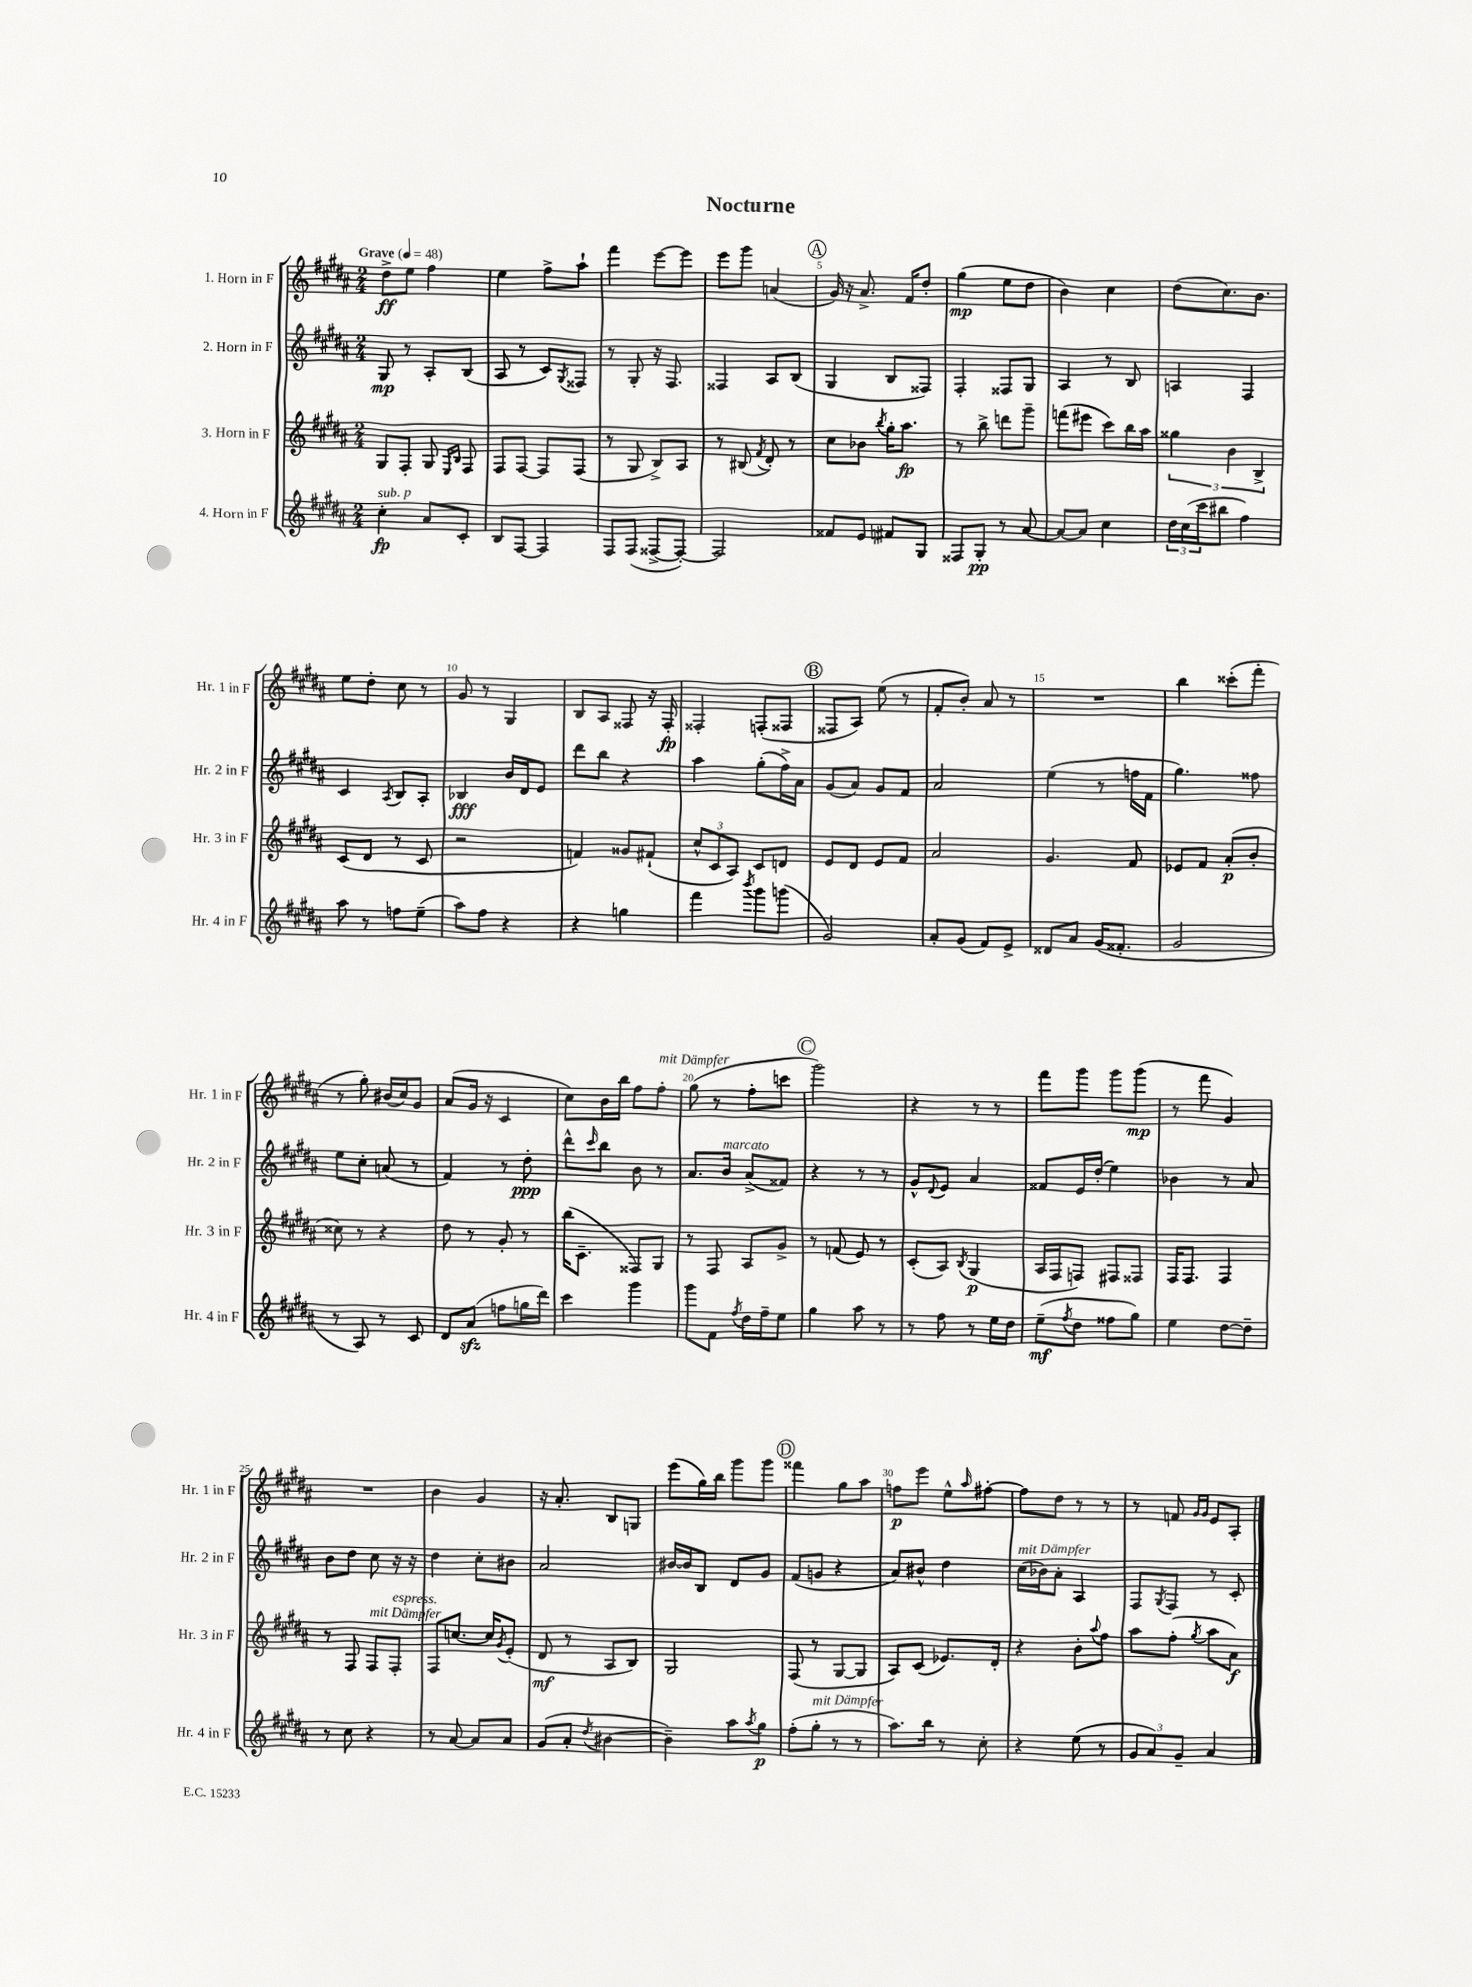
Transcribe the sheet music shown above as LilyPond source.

\header { title = "Nocturne" }
<<
\new StaffGroup <<
\new Staff = "s0" \with { instrumentName = "1. Horn in F" shortInstrumentName = "Hr. 1 in F" } {
    \clef treble \key b \major \numericTimeSignature \time 2/4 \tempo "Grave" 4 = 48
    dis''8->\ff e''8 fis''4 |
    e''4 fis''8-> ais''8-! |
    fis'''4 e'''8~ e'''8 |
    e'''8 gis'''8 a'4( |
    \mark \markup { \circle "A" } gis'16) r16 ais'8.-> fis'16 dis''8-. |
    gis''4\mp( e''8 dis''8 |
    b'4) cis''4 |
    dis''8( cis''8.) b'8. |
    e''8 dis''8-. cis''8 r8 |
    gis'8 r8 gis4 |
    b8 ais8 fisis8 r16 fisis16-.\fp |
    fisis4-. f8-.( fisis8 |
    \mark \markup { \circle "B" } fisis8 ais8) e''8( r8 |
    fis'8-. b'8-.) ais'8 r8 |
    R2 |
    b''4 cisis'''8-.( fis'''8-. |
    r8 gis''8-.) bis'16( cis''16) gis'8 |
    ais'8( gis'16 r16 cis'4 |
    cis''8) b'16 b''16 fis''8 fis''8-.^\markup { \italic "mit Dämpfer" } |
    gis''8( r8 fis''8-. c'''8 |
    \mark \markup { \circle "C" } gis'''2) |
    r4 r8 r8 |
    fis'''8 gis'''8 gis'''8 gis'''8\mp( |
    r8 fis'''8 gis'4) |
    R2 |
    b'4 gis'4 |
    r16 ais'8.-. b8 g8 |
    e'''8( gis''16) b''16 gis'''8 gis'''8 |
    \mark \markup { \circle "D" } fisis'''4 gis''8 ais''8 |
    f''8\p e'''8 e''8-^ \grace { ais''16 } fis''8~-. |
    fis''8 dis''8 r8 r8 |
    r8 f'8 \grace { gis'16 gis'16 } e'8 ais8-. \bar "|." |
}
\new Staff = "s1" \with { instrumentName = "2. Horn in F" shortInstrumentName = "Hr. 2 in F" } {
    \clef treble \key b \major \numericTimeSignature \time 2/4
    gis8\mp r8 ais8-. b8( |
    ais8 r8 cis'8) \acciaccatura { gis8 } fisis8 |
    r8 gis8-. r16 fis8. |
    fisis4 ais8 b8( |
    \mark \markup { \circle "A" } gis4 b8 fisis8) |
    fis4-. fisis8 gis8 |
    ais4 r8 b8 |
    a4 fis4 |
    cis'4 \acciaccatura { ais8 } b8 ais8-. |
    bes4\fff b'16 dis'16 e'8 |
    dis'''8 b''8 r4 |
    ais''4 gis''8-.( fis''16->) ais'16 |
    \mark \markup { \circle "B" } gis'8( ais'8) gis'8 fis'8 |
    ais'2 |
    e''4( r8 f''16 fis'16 |
    gis''4.) fisis''8 |
    e''8 cis''8-. a'8( r8 |
    fis'4) r8 dis''8-.\ppp |
    dis'''8-^ \grace { cis'''16 } b''8 b'8 r8 |
    ais'8. b'16^\markup { \italic "marcato" } ais'8->( fisis'8) |
    \mark \markup { \circle "C" } r4 r8 r8 |
    gis'8-^ \appoggiatura { dis'8 } e'8 ais'4 |
    fisis'8 e'16 dis''16-.( e''4) |
    bes'4 r8 ais'8 |
    b'8 dis''8 cis''8 r16 r16 |
    dis''4 cis''8-. bis'8 |
    ais'2 |
    bis'16~ bis'16 b8 dis'8 gis'8 |
    \mark \markup { \circle "D" } fis'8( g'8 r4 |
    ais'8) bis'8-^ dis''4 |
    cis''16^\markup { \italic "mit Dämpfer" }( bes'16) ais'8-. ais4 |
    fis8 \acciaccatura { gis8 } fis8 r8 cis'8-. \bar "|." |
}
\new Staff = "s2" \with { instrumentName = "3. Horn in F" shortInstrumentName = "Hr. 3 in F" } {
    \clef treble \key b \major \numericTimeSignature \time 2/4
    gis8 fis8-. gis8 \grace { e16 b16 } fis8 |
    fis8 fis8~ fis8 fis8( |
    r8 gis8 b8->) ais8 |
    r8 bis8( \acciaccatura { fis'8 } dis'8-.) r8 |
    \mark \markup { \circle "A" } cis''8 bes'8 \acciaccatura { b''8 } gis''16-. ais''8.\fp |
    r8 b''8-> d'''8 gis'''8-- |
    f'''8( eis'''8 cis'''8) b''16 ais''16 |
    \tuplet 3/2 { gisis''4 b'4 b4-> } |
    cis'8( dis'8 r8 cis'8 |
    r2 |
    f'4) gisis'8 fis'8-!( |
    \tuplet 3/2 { cis''8-^ cis'8 ais8) } cis'8 d'8 |
    \mark \markup { \circle "B" } e'8 dis'8 e'8 fis'8 |
    ais'2 |
    gis'4. fis'8 |
    ees'8 fis'8 ais'8-.\p( b'8-. |
    cisis''8) r8 r4 |
    dis''8 r8 gis'8-. r8 |
    b''16( cis'8.-- fisis8) gis8 |
    r8 fis8 ais8 gis'8-> |
    \mark \markup { \circle "C" } r8 f'8( e'8) r8 |
    cis'8-.( ais8) \acciaccatura { b8 } gis4\p( |
    ais16 fis16 f8) fis8 fisis8 |
    fis16 fis8. fis4 |
    r8 fis8 fis8^\markup { \italic "mit Dämpfer" } fis8-.^\markup { \italic "espress." } |
    fis8 c''8.~ c''16 \acciaccatura { gis'8 } e'8-.( |
    dis'8\mf r8 ais8 b8) |
    gis2 |
    \mark \markup { \circle "D" } fis8( r8 gis8~ gis8 |
    ais8) cis'8( ees'8.) dis'16-. |
    r4 b'8-. \appoggiatura { ais''8 } fis''8 |
    ais''8 fis''8-.( \acciaccatura { gis''8 } ais''8 ais'8\f) \bar "|." |
}
\new Staff = "s3" \with { instrumentName = "4. Horn in F" shortInstrumentName = "Hr. 4 in F" } {
    \clef treble \key b \major \numericTimeSignature \time 2/4
    cis''4-.\fp^\markup { \italic "sub. p" } ais'8 cis'8-. |
    b8 fis8~ fis4 |
    fis8 fis8( fisis8~-> fisis8~-.) |
    fisis2 |
    \mark \markup { \circle "A" } fisis'8 e'8 fis'8 gis8 |
    fisis8 gis8-.\pp r8 ais'8~ |
    ais'8~ ais'8 cis''4 |
    \tuplet 3/2 { dis''16 cis''16( cis'''16 } bis''8 fis''4) |
    ais''8 r8 f''8 e''8--( |
    ais''8) fis''8 r4 |
    r4 g''4 |
    fis'''4 \acciaccatura { b'''8 } gis'''8 g'''8( |
    \mark \markup { \circle "B" } gis'2) |
    ais'8-. gis'8( fis'8) e'8-> |
    disis'8 ais'8 gis'16( fisis'8.-. |
    gis'2 |
    r8 ais8) r8 cis'8 |
    dis'8 ais'8\sfz( f''8 g''16 dis'''16) |
    cis'''4 gis'''4 |
    gis'''8 fis'8 \acciaccatura { fis''8 } dis''16 fis''16-- e''8 |
    \mark \markup { \circle "C" } gis''4 ais''8 r8 |
    r8 fis''8 r8 e''16 dis''16 |
    e''8--\mf( \acciaccatura { fis''8 } dis''8 fisis''8 gis''8) |
    e''4 dis''8~ dis''8-- |
    r8 cis''8 r4 |
    r8 ais'8~ ais'8 ais'8 |
    gis'8( ais'8-. \acciaccatura { dis''8 } bis'4~ |
    bis'4--) ais''8 \acciaccatura { ais''8 } gis''8\p |
    \mark \markup { \circle "D" } fis''8-.( gis''8-.^\markup { \italic "mit Dämpfer" } r8 r8 |
    ais''8.) b''16 r8 cis''8-. |
    r4 e''8( r8 |
    \tuplet 3/2 { gis'8 ais'8) gis'8-- } ais'4 \bar "|." |
}
>>
>>
\layout { \context { \Score \override BarNumber.break-visibility = ##(#f #t #t) barNumberVisibility = #(every-nth-bar-number-visible 5) } }
